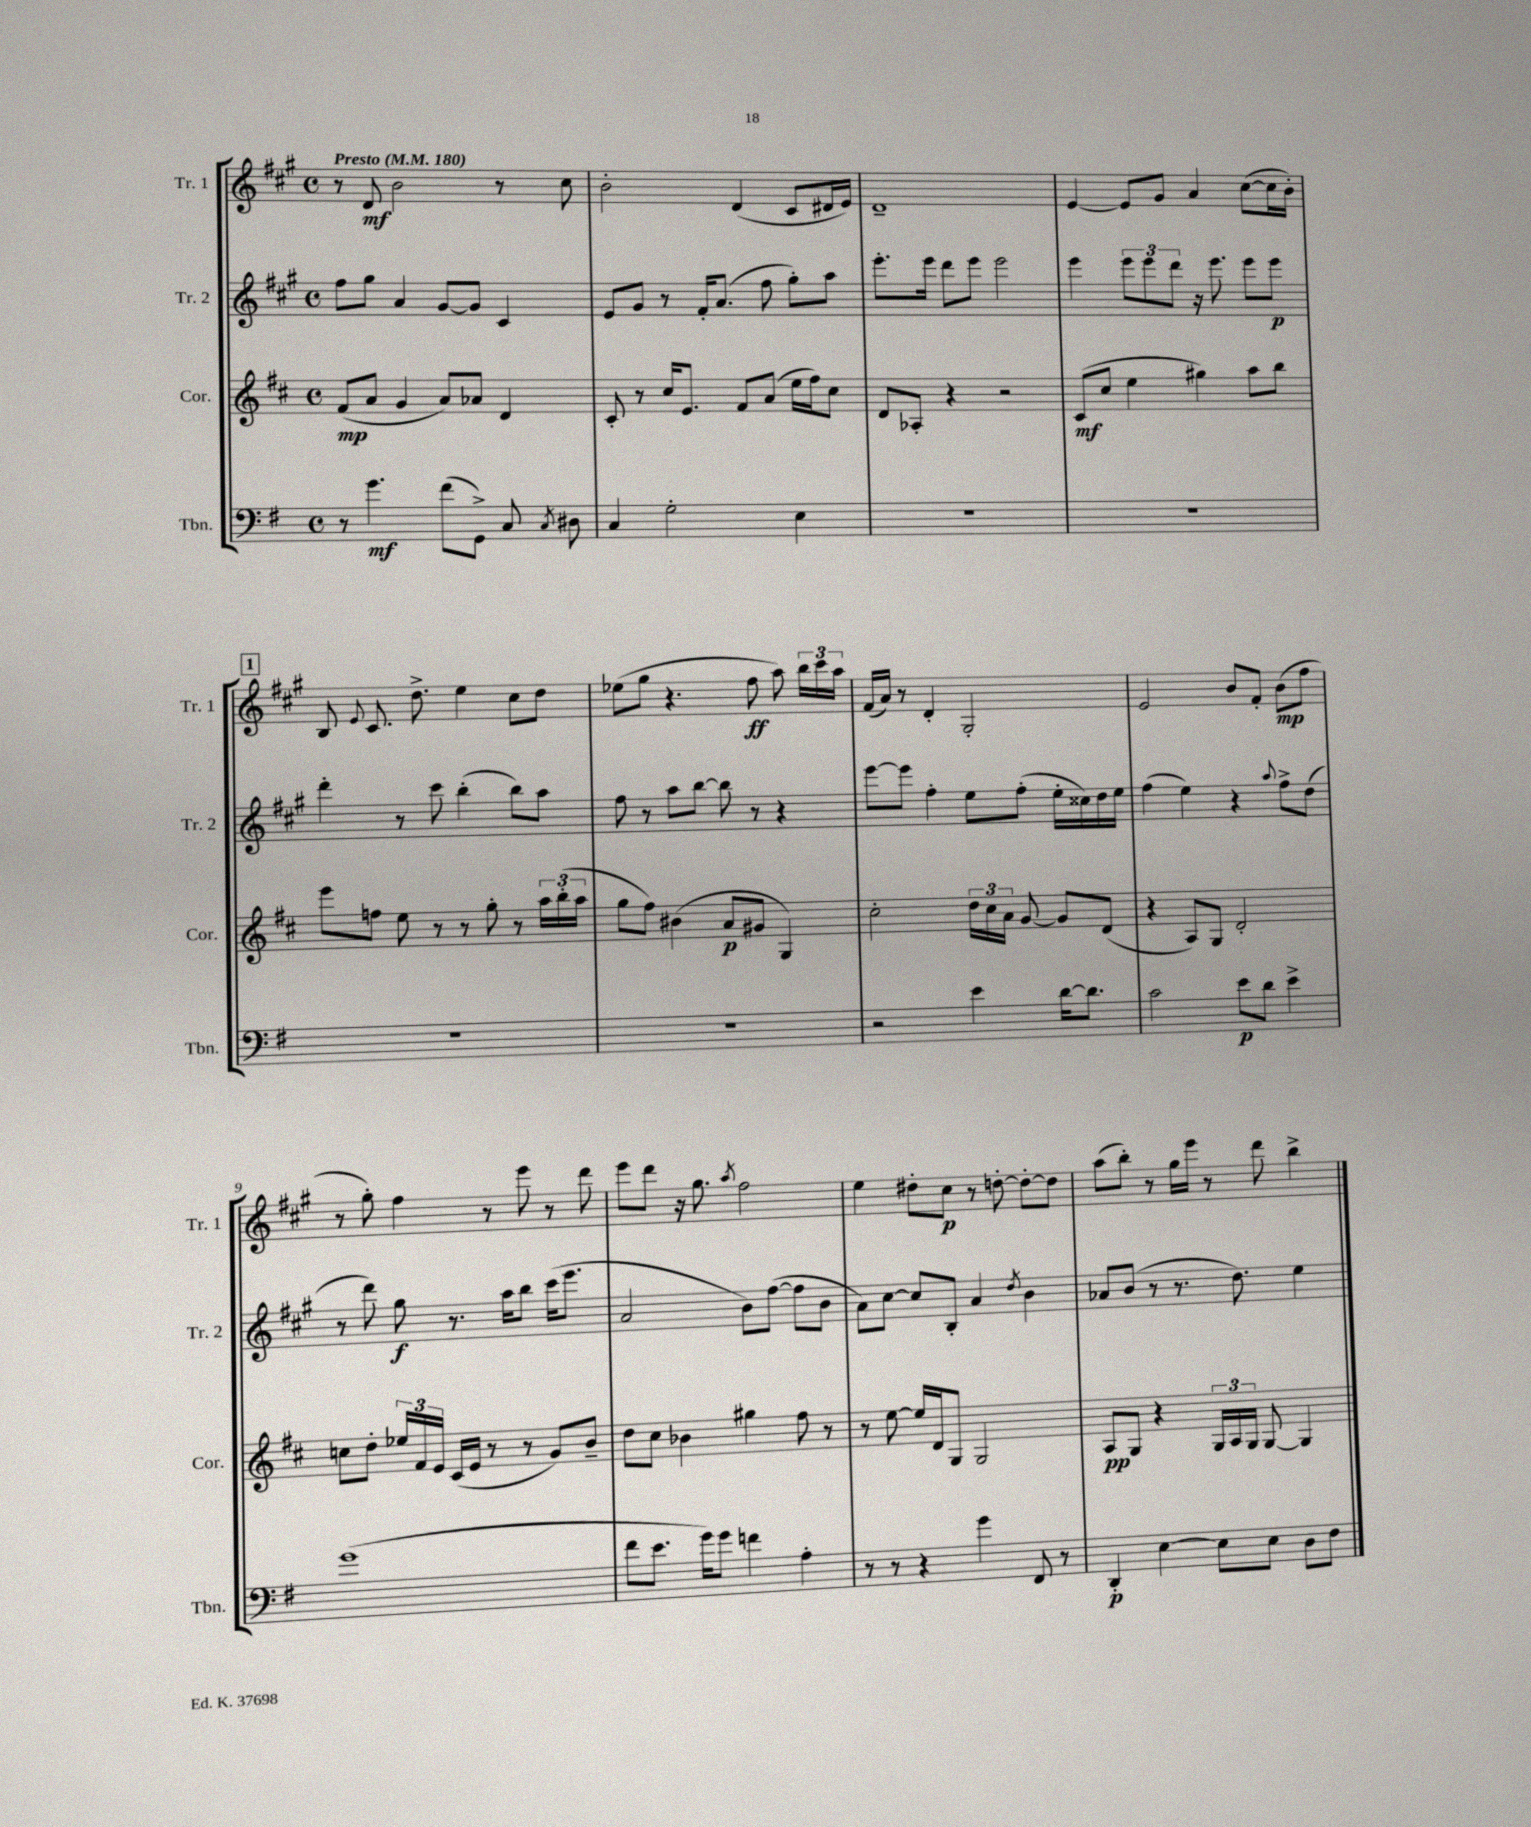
<<
\new StaffGroup <<
\new Staff = "s0" \with { instrumentName = "Tr. 1" shortInstrumentName = "Tr. 1" } {
    \clef treble \key a \major \defaultTimeSignature \time 4/4 \tempo "Presto" 4 = 180
    \autoBeamOff r8 d'8\mf b'2 r8 cis''8 |
    b'2-. d'4( cis'8[ dis'16 e'16]) |
    d'1-- |
    e'4~ e'8[ gis'8] a'4 cis''8[~( cis''16 b'16]-.) |
    \mark \markup { \box "1" } b8 \appoggiatura { e'8 } cis'8. d''8.-> e''4 cis''8[ d''8] |
    ees''8[( gis''8] r4. fis''8\ff a''8) \tuplet 3/2 { b''16[ cis'''16 a''16] } |
    fis'16[( a'16]) r8 d'4-. gis2-. |
    e'2 b'8[ fis'8]-. b'8[\mp( fis''8] |
    r8 gis''8-.) fis''4 r8 e'''8 r8 d'''8 |
    e'''8[ d'''8] r16 gis''8. \acciaccatura { a''8 } fis''2 |
    e''4 dis''8[-. cis''8]\p r8 d''8~-. d''8[~-. d''8] |
    a''8[( b''8]-.) r8 gis''16[ e'''16] r8 d'''8 b''4-> \bar "|." |
}
\new Staff = "s1" \with { instrumentName = "Tr. 2" shortInstrumentName = "Tr. 2" } {
    \clef treble \key a \major \defaultTimeSignature \time 4/4
    \autoBeamOff fis''8[ gis''8] a'4 gis'8[~ gis'8] cis'4 |
    e'8[ gis'8] r8 fis'16[-. a'8.]( fis''8 gis''8[-.) a''8] |
    e'''8.[-. e'''16] d'''8[ e'''8] e'''2 |
    e'''4 \tuplet 3/2 { e'''8[ e'''8 d'''8] } r16 e'''8. e'''8[ e'''8]\p |
    \mark \markup { \box "1" } d'''4-. r8 cis'''8 b''4-.( b''8[) a''8] |
    fis''8 r8 a''8[ b''8]~ b''8 r8 r4 |
    e'''8[~ e'''8] fis''4-. e''8[ fis''8]-.( e''16[-. cisis''16) d''16 e''16] |
    fis''4( e''4) r4 \appoggiatura { a''8 } fis''8[-> d''8]( |
    r8 d'''8) gis''8\f r8. a''16[ b''8] cis'''16[( e'''8.] |
    a'2 b'8[) fis''8]~( fis''8[ b'8] |
    a'8[) cis''8]~ cis''8[ b8]-. a'4 \acciaccatura { d''8 } b'4 |
    aes'8[ b'8]( r8 r8. d''8.) e''4 \bar "|." |
}
\new Staff = "s2" \with { instrumentName = "Cor." shortInstrumentName = "Cor." } {
    \clef treble \key d \major \defaultTimeSignature \time 4/4
    \autoBeamOff fis'8[\mp( a'8] g'4 a'8[) aes'8] d'4 |
    cis'8-. r8 cis''16[ e'8.] fis'8[ a'8]( e''16[ fis''16) cis''8] |
    d'8[ aes8]-. r4 r2 |
    cis'8[\mf( cis''8] e''4 gis''4) a''8[ b''8] |
    \mark \markup { \box "1" } e'''8[ f''8] e''8 r8 r8 g''8-. r8 \tuplet 3/2 { a''16[ b''16-.( a''16] } |
    g''8[ fis''8]) bis'4( a'8[\p gis'8] g4) |
    cis''2-. \tuplet 3/2 { d''16[ cis''16 a'16] } g'8~ g'8[ d'8]( |
    r4 a8[) g8] d'2-. |
    c''8[ d''8]-. \tuplet 3/2 { ees''16[ fis'16 e'16] } cis'16[( e'16] r8 r8 g'8[) b'8]-- |
    d''8[ cis''8] bes'4 gis''4 fis''8 r8 |
    r8 e''8~ e''16[ d'16 g8] g2 |
    a8[\pp g8] r4 \tuplet 3/2 { g16[ a16 g16] } g8~ g4 \bar "|." |
}
\new Staff = "s3" \with { instrumentName = "Tbn." shortInstrumentName = "Tbn." } {
    \clef bass \key g \major \defaultTimeSignature \time 4/4
    \autoBeamOff r8 g'4.\mf fis'8[( g,8]->) c8 \acciaccatura { c8 } dis8 |
    c4 g2-. e4 |
    R1 |
    R1 |
    \mark \markup { \box "1" } R1 |
    R1 |
    r2 e'4 d'16[~ d'8.] |
    c'2 e'8[\p d'8] e'4-> |
    g'1( |
    fis'8[ e'8.] g'16[) g'8] f'4 a4-. |
    r8 r8 r4 g'4 fis,8 r8 |
    d,4-.\p e4~ e8[ e8] d8[ fis8] \bar "|." |
}
>>
>>
